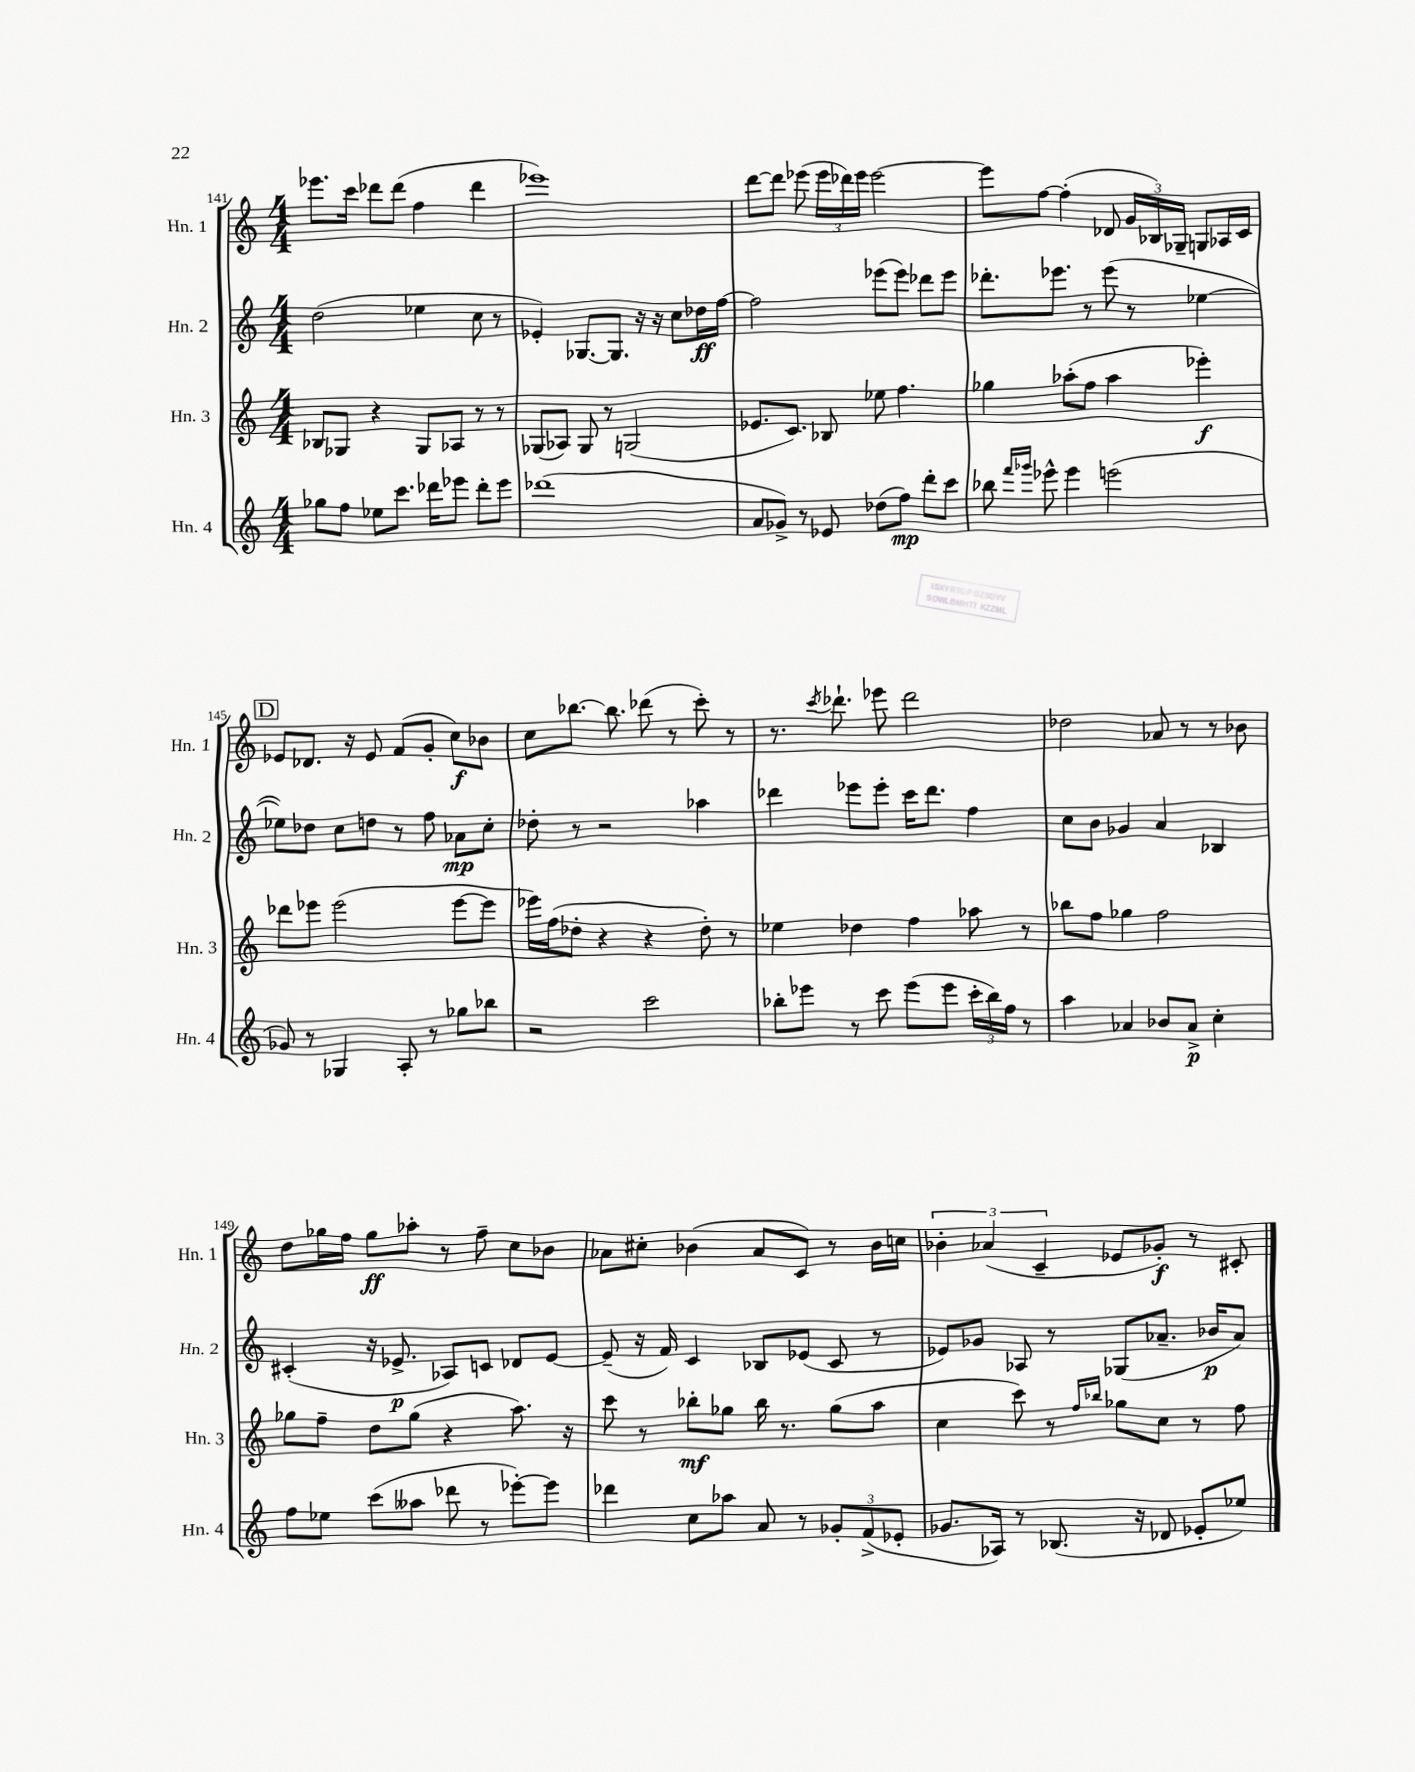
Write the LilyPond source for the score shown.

<<
\new StaffGroup <<
\new Staff = "s0" \with { instrumentName = "Hn. 1" shortInstrumentName = "Hn. 1" } {
    \clef treble \key c \major \numericTimeSignature \time 4/4
    \autoBeamOff ees'''8.[ c'''16] des'''8[ des'''8]( f''4 des'''4 |
    ees'''1) |
    d'''8[~ d'''8] ees'''8( \tuplet 3/2 { ees'''16[ des'''16) ees'''16] } ees'''2~ |
    ees'''8[ f''8]~ f''4-.( des'8 \tuplet 3/2 { g'16[ bes16) ges16]-- } g8[ aes16 c'16] |
    \mark \markup { \box "D" } ees'8[ des'8.] r16 ees'8 f'8[( g'8]-. c''8[\f) bes'8] |
    c''8[ bes''8.]~ bes''8. des'''8( r8 c'''8-.) r8 |
    r8. \acciaccatura { c'''8 } des'''8.-! ees'''8 des'''2 |
    des''2 aes'8 r8 r8 bes'8 |
    d''8[ ges''16 f''16] ges''8[\ff aes''8]-. r8 f''8-- c''8[ bes'8] |
    aes'8[ cis''8]-. bes'4( aes'8[ c'8]) r8 bes'16[ c''16] |
    \tuplet 3/2 { bes'4-. aes'4( c'4-- } ees'8[ ges'8]-.\f) r8 cis'8-. \bar "|." |
}
\new Staff = "s1" \with { instrumentName = "Hn. 2" shortInstrumentName = "Hn. 2" } {
    \clef treble \key c \major \numericTimeSignature \time 4/4
    \autoBeamOff d''2( ees''4 c''8 r8 |
    ees'4-.) ges8.[~ ges8.] r16 r16 c''8[ des''16\ff f''16]~ |
    f''2 ees'''8[( ees'''8]) des'''8[ ees'''8] |
    des'''8.[-. ees'''8.] r8 ees'''8( r8 ees''4~ |
    \mark \markup { \box "D" } ees''8[) des''8] c''8[ d''8] r8 f''8 aes'8[\mp c''8]-. |
    des''8-. r8 r2 aes''4 |
    des'''4 ees'''8[ ees'''8]-. c'''16[ des'''8.] f''4 |
    c''8[ b'8] ges'4 a'4 bes4 |
    cis'4-.( r16 ees'8.->\p aes8[) c'8] des'8[ ees'8]~ |
    ees'8--( r16 f'16) c'4 bes8[ ees'8]( c'8 r8 |
    ees'8[) ges'8] aes8 r8 ges8[( aes'8.]-- bes'16[\p aes'8]) \bar "|." |
}
\new Staff = "s2" \with { instrumentName = "Hn. 3" shortInstrumentName = "Hn. 3" } {
    \clef treble \key c \major \numericTimeSignature \time 4/4
    \autoBeamOff bes8[ ges8] r4 ges8[ aes8] r8 r8 |
    ges8[( aes8]) ges8 r8 g2( |
    ees'8.[ c'8.]) bes8 ees''8 f''4. |
    ges''4 aes''8[-.( f''8] aes''4 ees'''4-.\f) |
    \mark \markup { \box "D" } des'''8[ ees'''8] ees'''2( ees'''8[~ ees'''8] |
    ees'''16[) f''16( des''8]-. r4 r4 des''8-.) r8 |
    ees''4 des''4 f''4 aes''8 r8 |
    bes''8[ f''8] ges''4 f''2 |
    ges''8[ f''8]-- d''8[ ges''8]( r4 a''8.) r16 |
    c'''8 r8 bes''8[-.\mf ges''8] bes''16 r8. ges''8[( a''8] |
    c''4 c'''8) r8 \grace { f''16[ bes''16] } ges''8[ c''8] r8 f''8 \bar "|." |
}
\new Staff = "s3" \with { instrumentName = "Hn. 4" shortInstrumentName = "Hn. 4" } {
    \clef treble \key c \major \numericTimeSignature \time 4/4
    \autoBeamOff ges''8[ f''8] ees''8[ c'''8.] des'''16[ ees'''8] des'''8[-. ees'''8] |
    des'''1( |
    a'8[ ges'8]->) r8 ees'8 des''8[( f''8]\mp) d'''8[-. c'''8] |
    bes''8 \grace { f'''16[ ges'''16] } ees'''8-^ ees'''4 e'''2( |
    \mark \markup { \box "D" } ges'8) r8 ges4 a8-. r8 ges''8[ bes''8] |
    r2 c'''2 |
    bes''8[-. ees'''8] r8 c'''8 ees'''8[( ees'''8] \tuplet 3/2 { c'''16[-. bes''16) f''16] } r8 |
    a''4 aes'4 bes'8[ aes'8]->\p c''4-. |
    f''8[ ees''8] c'''8[( aeses''8] des'''8 r8 ees'''8[~-.) ees'''8] |
    des'''4 c''8[ aes''8] a'8 r8 \tuplet 3/2 { ges'8[-. f'8->( ees'8]-. } |
    ges'8.[ aes16]) r8 bes8.( r16 des'8 ees'8[-. ees''8]) \bar "|." |
}
>>
>>
\layout { \context { \Score currentBarNumber = #141 } }
